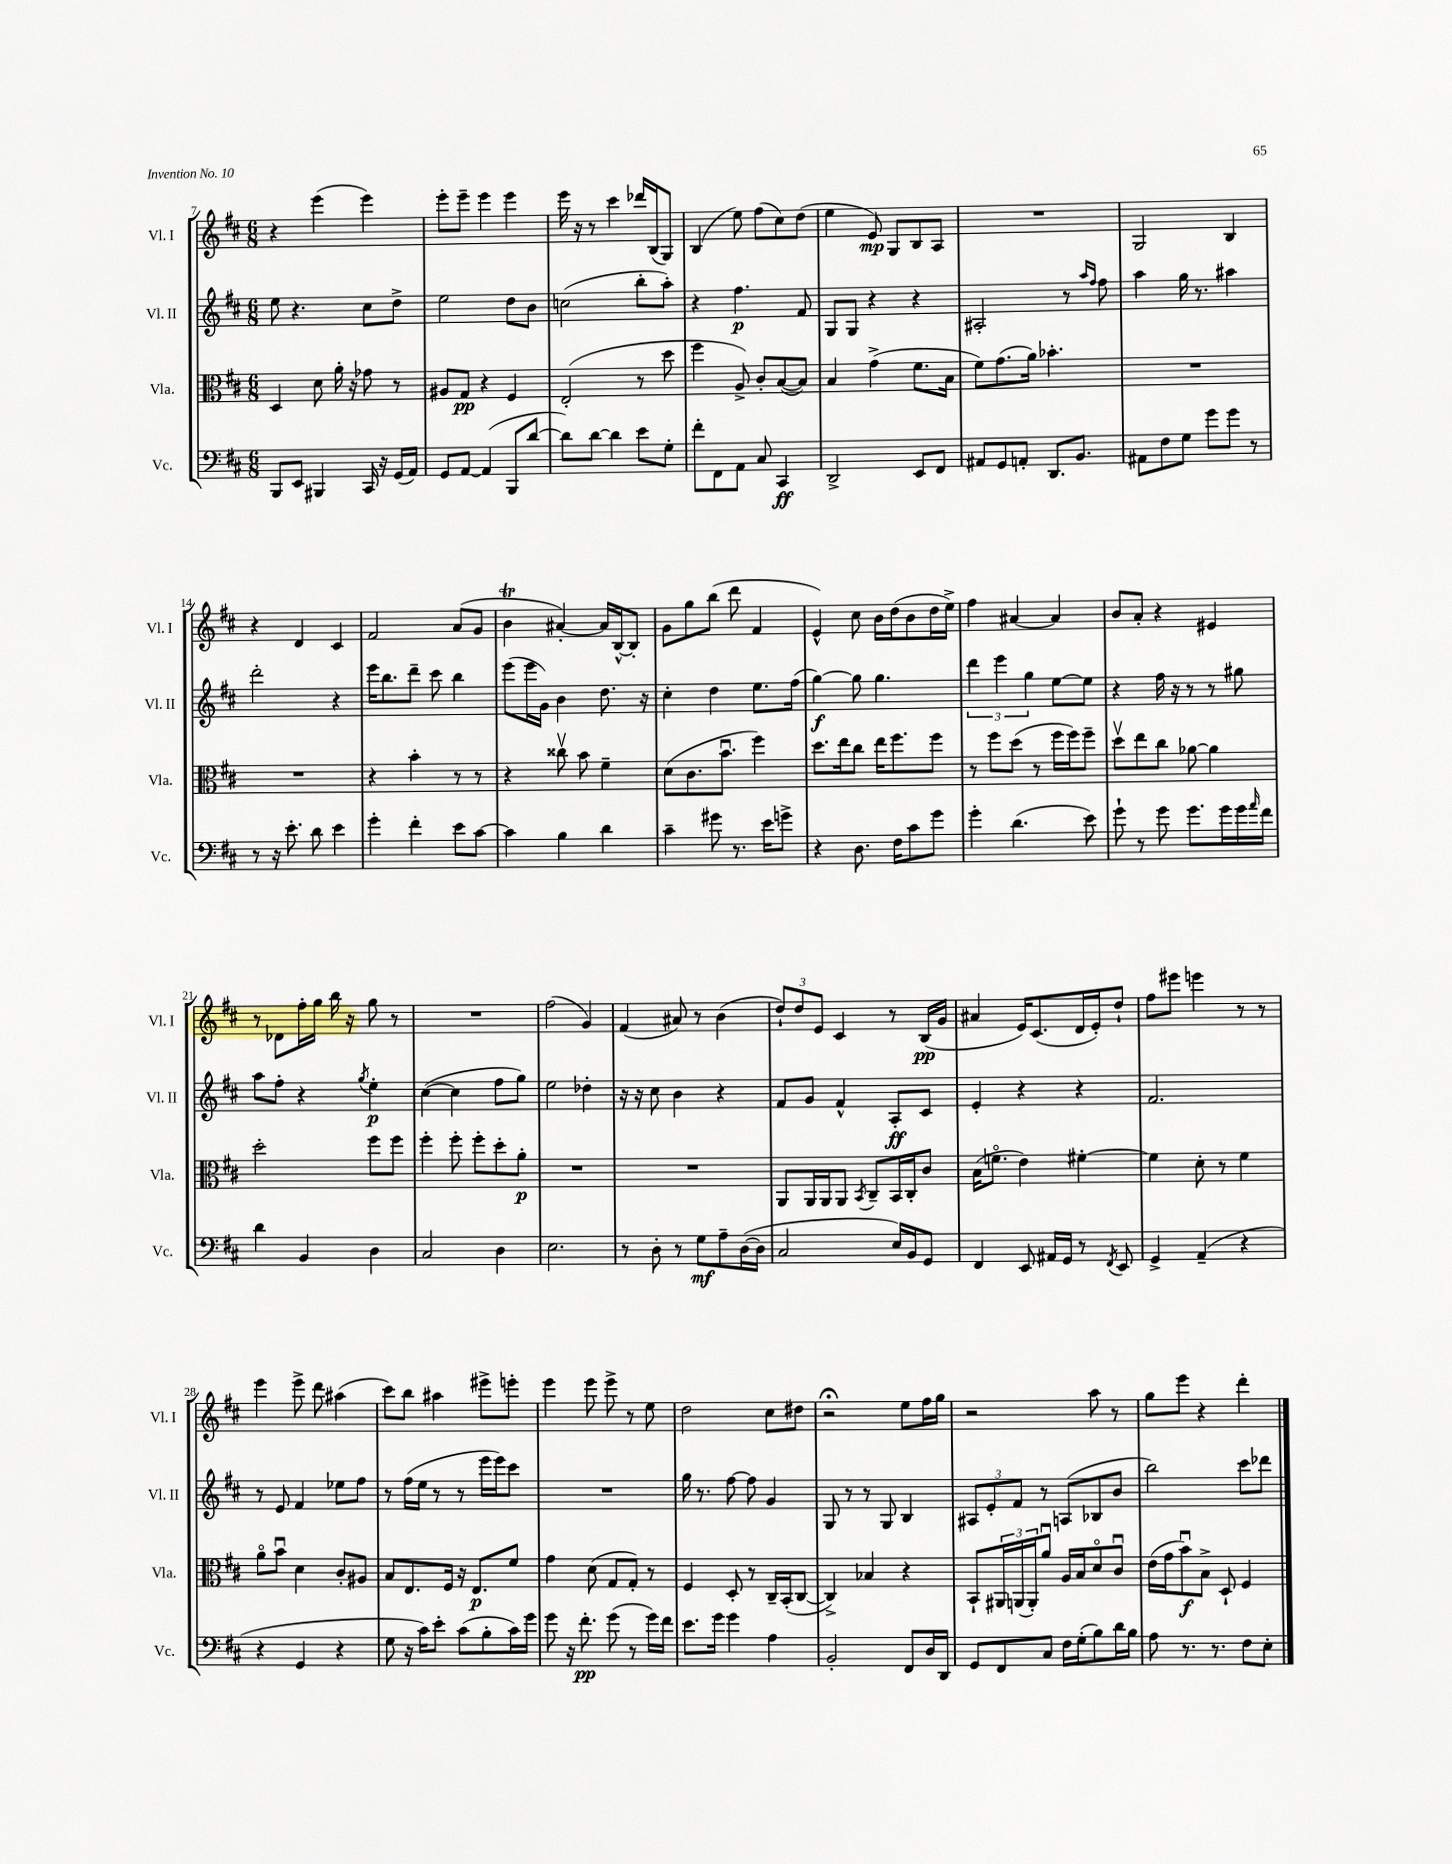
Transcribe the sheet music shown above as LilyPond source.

<<
\new StaffGroup <<
\new Staff = "s0" \with { instrumentName = "Vl. I" shortInstrumentName = "Vl. I" } {
    \clef treble \key d \major \numericTimeSignature \time 6/8
    r4 e'''4( e'''4) |
    e'''8-. e'''8-- e'''4 e'''4 |
    e'''16 r16 r8 cis'''4 des'''16 b16( g8) |
    b4( e''8) fis''8( cis''8) d''8( |
    e''4 e'8\mp) g8 b8 a8 |
    R2. |
    g2 b4 |
    r4 d'4 cis'4 |
    fis'2 a'8( g'8 |
    b'4\trill ais'4~-.) ais'16 b16~-^ b8-. |
    g'8 g''8 b''8( d'''8 fis'4 |
    e'4-^) cis''8 b'16 d''16( b'8 d''16 e''16->) |
    fis''4 ais'4~ ais'4 |
    b'8 a'8-. r4 eis'4 |
    r8 des'8 fis''16-. g''16 b''16 r16 g''8 r8 |
    R2. |
    fis''2( g'4) |
    fis'4( ais'8) r8 b'4( |
    \tuplet 3/2 { d''8-!) d''8 e'8 } cis'4 r8 b16\pp( g'16 |
    ais'4 e'16) cis'8.( d'16 e'16-.) d''8-! |
    fis''8 eis'''8 e'''4 r8 r8 |
    e'''4 e'''8-> d'''8 ais''4( |
    cis'''8) b''8 ais''4 eis'''8-> e'''8-. |
    e'''4 e'''8 e'''8-> r8 e''8 |
    d''2 cis''8 dis''8 |
    r2\fermata e''8 fis''16 g''16 |
    r2 a''8 r8 |
    g''8 e'''8 r4 d'''4-. \bar "|." |
}
\new Staff = "s1" \with { instrumentName = "Vl. II" shortInstrumentName = "Vl. II" } {
    \clef treble \key d \major \numericTimeSignature \time 6/8
    e''8 r4. cis''8 d''8-> |
    e''2 d''8 b'8 |
    c''2( b''8-. a''8-.) |
    r4 fis''4.\p fis'8 |
    g8 g8 r4 r4 |
    ais2-. r8 \grace { a''16 fis''16 } fis''8 |
    a''4 g''16 r8. ais''4 |
    d'''2-. r4 |
    e'''16 b''8. d'''8-- cis'''8 b''4 |
    e'''8( e'''16 g'16) b'4 d''8. r16 |
    cis''4-. d''4 e''8. fis''16( |
    g''4~\f) g''8 g''4. |
    \tuplet 3/2 { d'''4 e'''4 g''4 } e''8~ e''8 |
    r4 fis''16 r16 r8 r8 gis''8 |
    a''8 fis''8-. r4 \acciaccatura { g''8 } e''4-.\p |
    cis''4~( cis''4 fis''8 g''8) |
    e''2 des''4-. |
    r16 r16 cis''8 b'4 r4 |
    fis'8 g'8 fis'4-^ a8-.\ff cis'8 |
    e'4-. r4 r4 |
    fis'2. |
    r8 e'8 fis'4 ees''8 fis''8 |
    r8 fis''16( e''16 r8 r8 e'''16 e'''16) cis'''8 |
    R2. |
    g''16 r8. fis''8~ fis''8 g'4 |
    g8 r8 r8 g8 b4 |
    \tuplet 3/2 { ais8 e'8-. fis'8 } r8 a8( bes8 b'8 |
    b''2) cis'''8 des'''8 \bar "|." |
}
\new Staff = "s2" \with { instrumentName = "Vla." shortInstrumentName = "Vla." } {
    \clef alto \key d \major \numericTimeSignature \time 6/8
    d4 d'8 a'16-. r16 ges'8 r8 |
    ais8 g8\pp r4 fis4 |
    e2-.( r8 d''8 |
    fis''4 a8->) cis'8-. b8~( b8) |
    b4 g'4->( fis'8. b16 |
    fis'8) g'8.( a'16) bes'4.-. |
    R2. |
    R2. |
    r4 b'4-. r8 r8 |
    r4 cisis''8\upbow b'8 fis'4-- |
    d'8( cis'8. b'8.\downbow fis''4) |
    d''8. e''16 cis''8 e''16 fis''8. fis''8 |
    r8 fis''8 d''8( r8 fis''16 fis''16) fis''8-- |
    d''8\upbow e''8 cis''8 aes'8~ aes'4 |
    d''2-. fis''8 fis''8 |
    fis''4-. fis''8-. fis''8-. d''8-. a'8-.\p |
    R2. |
    R2. |
    a,8 a,16 a,16 a,8 \acciaccatura { b,8 } cis8-- b,16 cis16-. cis'8 |
    b16( f'8.\flageolet e'4) fis'4~-. |
    fis'4 d'8-. r8 fis'4 |
    a'8\flageolet b'8\downbow d'4 cis'8-. ais8 |
    b8 e8. fis16 r16 e8.\p fis'8 |
    g'4 d'8( g8 g8-.) r8 |
    fis4 d8-. r8 cis16-- b,16-.( cis8~ |
    cis4->) bes4 r4 |
    b,8-! \tuplet 3/2 { ais,16 a,16( a,16-.) } a'8\downbow a16 b16 d'8\flageolet cis'8\downbow |
    e'16( g'16 b'8\downbow\f) b8-> d8-! fis4 \bar "|." |
}
\new Staff = "s3" \with { instrumentName = "Vc." shortInstrumentName = "Vc." } {
    \clef bass \key d \major \numericTimeSignature \time 6/8
    b,,8 e,8 bis,,4 cis,16 r16 g,16( a,16) |
    g,8 a,8~ a,4( b,,8 d'8~ |
    d'8) d'8~ d'4 e'8 g8-. |
    fis'8-. fis,8 a,8 cis8 cis,4\ff |
    d,2-> e,8 fis,8 |
    ais,8 g,8 a,8-. d,8. b,8. |
    ais,8 fis8 g8 g'8 g'8 r8 |
    r8 r16 e'8.-. d'8 e'4 |
    g'4-. fis'4-. e'8 cis'8~ |
    cis'4 b4 d'4 |
    cis'4-- gis'8 r8. e'16 g'8-> |
    r4 d8. fis16 cis'8 g'8 |
    g'4-. d'4.( e'8) |
    g'8-! r8 g'8 g'8. g'16 g'16 \grace { a'16 } fis'16 |
    d'4 b,4 d4 |
    cis2 d4 |
    e2. |
    r8 d8-. r8 g8\mf a8-- d16~( d16 |
    cis2 e16) b,16 g,8 |
    fis,4 e,8 ais,16 g,16 r8 \acciaccatura { fis,8 } e,8 |
    g,4-> a,4--( r4 |
    r4 g,4 r4 |
    g8 r16 cis'16) e'8-. cis'8( b8-. cis'16) g'16 |
    g'8 r16 fis'8.-.\pp g'8( r8 g'16) fis'16 |
    e'8. g'16 g'4 a4 |
    b,2-. fis,8 d16 d,16 |
    g,8 fis,8 cis8 fis16 g16-.( b8) d'16 b16 |
    a8 r8. r8. fis8 e8-. \bar "|." |
}
>>
>>
\layout { \context { \Score currentBarNumber = #7 } }
